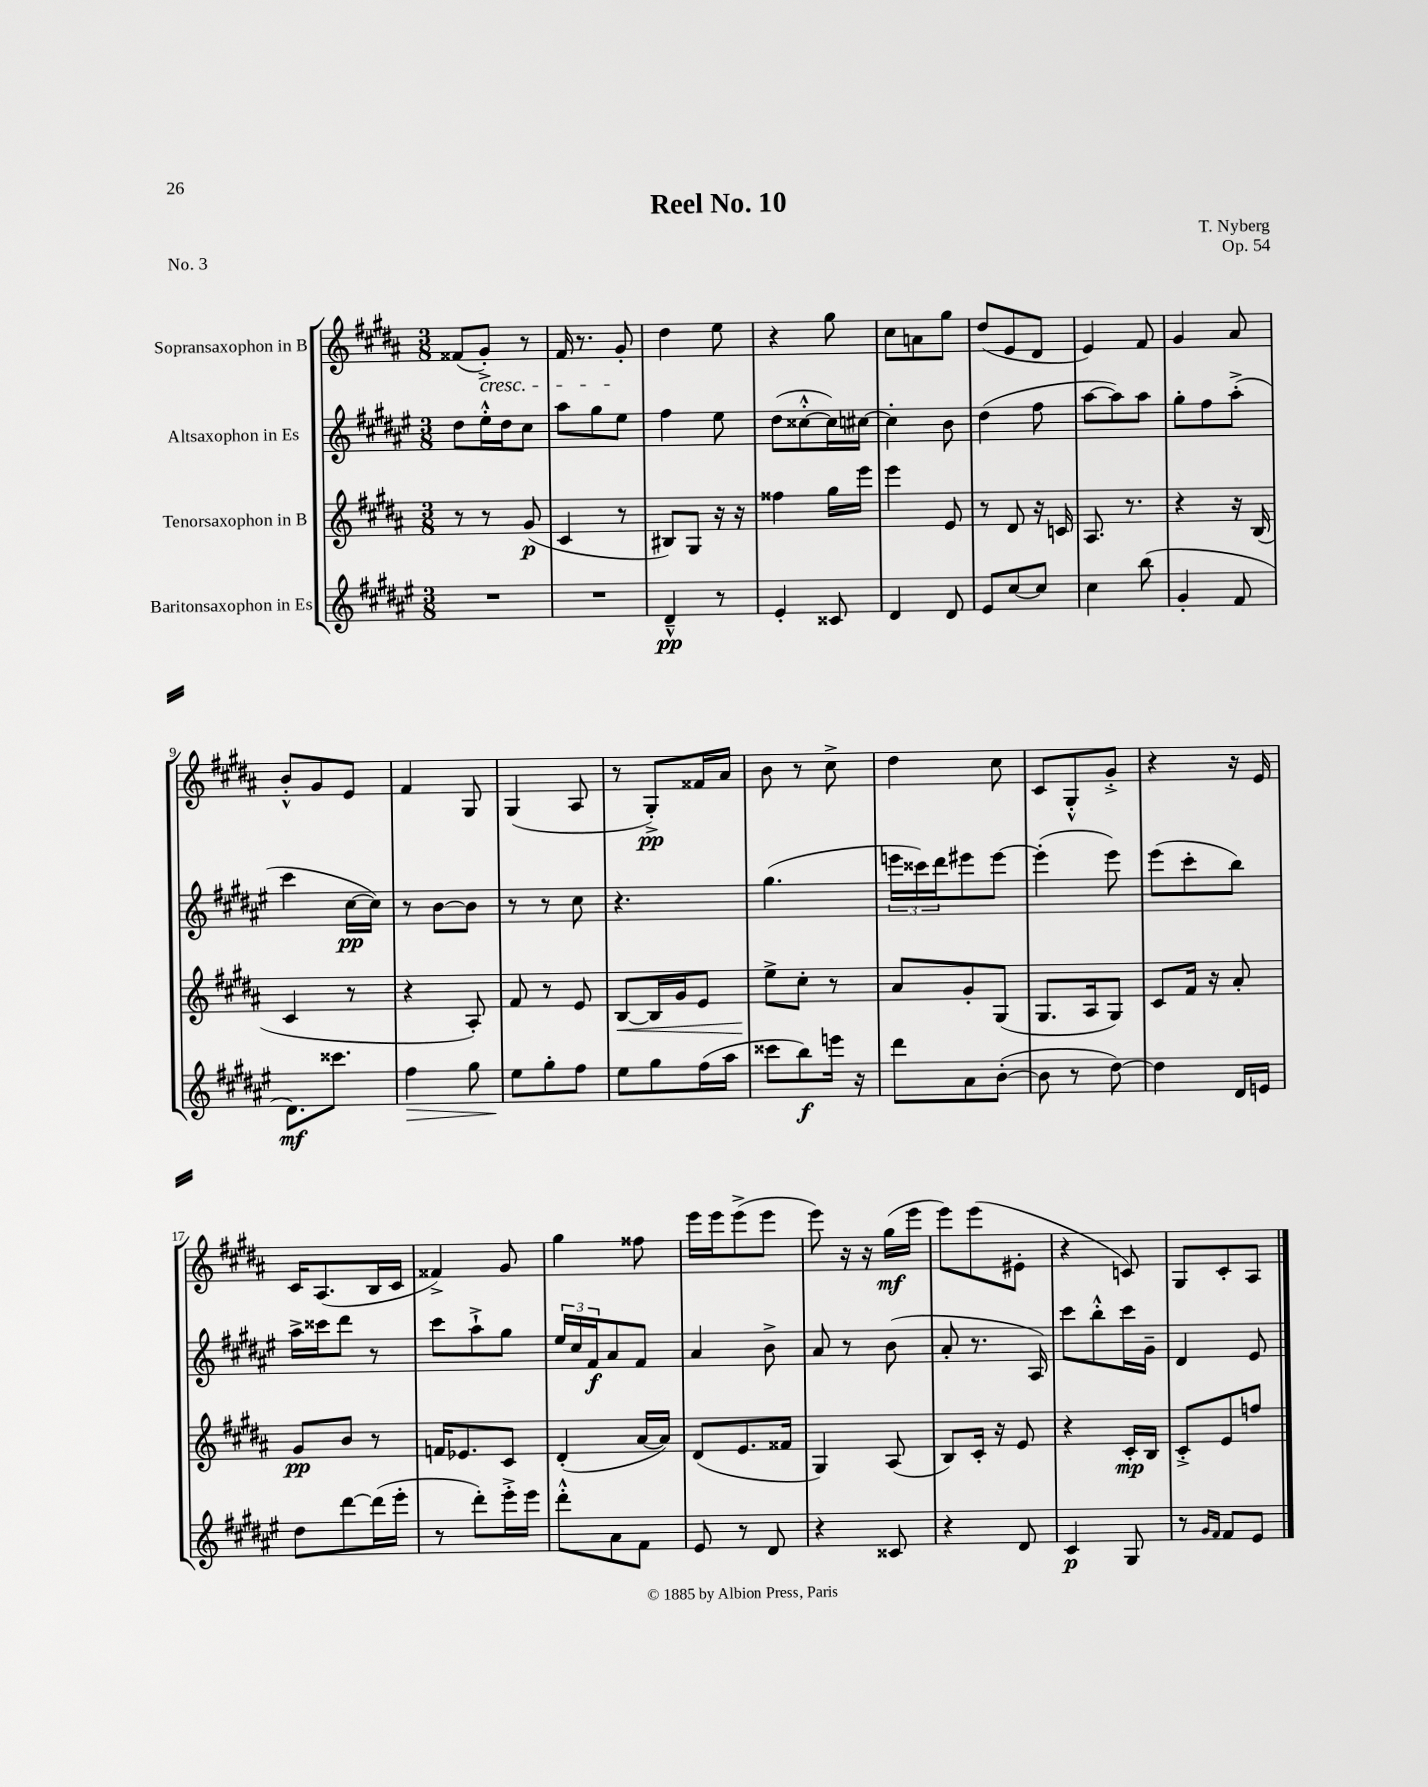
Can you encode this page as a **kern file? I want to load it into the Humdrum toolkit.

**kern	**kern	**kern	**kern
*staff4	*staff3	*staff2	*staff1
*clefG2	*clefG2	*clefG2	*clefG2
*k[f#c#g#d#a#e#]	*k[f#c#g#d#a#]	*k[f#c#g#d#a#e#]	*k[f#c#g#d#a#]
*M3/8	*M3/8	*M3/8	*M3/8
4.r	8r	8dd#	(8f##
.	8r	16ee#'^^	8g#'^)
.	.	16dd#	.
.	(8g#	8cc#	8r
=	=	=	=
4.r	4c#	8aa#	16f#
.	.	.	8.r
.	.	8gg#	.
.	8r	8ee#	8g#'
=	=	=	=
4d#~^^	8B#)	4ff#	4dd#
.	8G#	.	.
8r	16r	8ee#	8ee
.	16r	.	.
=	=	=	=
4e#'	4ff##	(8dd#	4r
.	.	[8cc##'^^	.
8c##	16gg#	16cc##])	8gg#
.	16eee	[16cc#	.
=	=	=	=
4d#	4eee	4cc#']	8cc#
.	.	.	8a
8d#	8e	8b	8gg#
=	=	=	=
8e#	8r	(4dd#	(8dd#
[8cc#	8d#	.	8e
8cc#]	16r	8ff#	8d#
.	16c	.	.
=	=	=	=
4cc#	8.A#	[8aa#	4e)
.	.	8aa#])	.
.	8.r	.	.
(8bb	.	8aa#	8f#
=	=	=	=
4g#'	4r	8gg#'	4g#
.	.	8ff#	.
8f#	16r	(8aa#'^	8a#
.	(16B	.	.
=	=	=	=
8.d#)	4c#	4ccc#	8b'^^
.	.	.	8g#
8.ccc##	.	.	.
.	8r	[16cc#	8e
.	.	16cc#])	.
=	=	=	=
4ff#	4r	8r	4f#
.	.	[8b	.
8gg#	8A#')	8b]	8G#
=	=	=	=
8ee#	8f#	8r	(4G#
8gg#'	8r	8r	.
8ff#	8e	8cc#	8A#
=	=	=	=
8ee#	[8B	4.r	8r
8gg#	16B]	.	8G#'^)
.	16g#	.	.
(16ff#	8e	.	16f##
16aa#	.	.	16a#
=	=	=	=
8ccc##	8ee^	(4.gg#	8b
8bb)	8cc#'	.	8r
16eee	8r	.	8cc#^
16r	.	.	.
=	=	=	=
8ddd#	8a#	24eee	4dd#
.	.	24ccc##)	.
.	.	24ddd#	.
8a#	8g#'	8eee#	.
([8b'	(8G#	[8eee#	8cc#
=	=	=	=
8b]	8.G#	(4eee#']	8c#
8r	.	.	8G#'^^
.	16A#	.	.
[8dd#)	8G#)	8eee#)	8g#'^
=	=	=	=
4dd#]	8c#	(8eee#	4r
.	16f#	8ccc#'	.
.	16r	.	.
16d#	8a#'	8bb)	16r
16e	.	.	16e
=	=	=	=
8dd#	8g#	16aa#^	16c#
.	.	16ccc##	(8.A#
[8ddd#	8b	8ddd#	.
(16ddd#]	8r	8r	16B
16eee#'	.	.	16c#
=	=	=	=
8r	16f	8ccc#	4f##^)
.	8.e-	.	.
8ddd#')	.	8aa#`^	.
16eee#'^	8c#	8gg#	8g#
16eee#	.	.	.
=	=	=	=
8ddd#'^^	(4d#'	24ee#	4gg#
.	.	24cc#	.
.	.	24f#	.
8a#	.	8a#	.
8f#	[16a#	8f#	8ff##
.	16a#])	.	.
=	=	=	=
8e#	(8d#	4a#	16eee
.	.	.	16eee
8r	8.e	.	(8eee^
8d#	.	8b^	8eee
.	16f##	.	.
=	=	=	=
4r	4G#)	8a#	8eee)
.	.	8r	16r
.	.	.	16r
8c##	(8A#	(8b	(16gg#
.	.	.	16eee
=	=	=	=
4r	8B)	8a#'	8eee)
.	16c#'	8.r	(8eee
.	16r	.	.
8d#	8e	.	8e#'
.	.	16A#)	.
=	=	=	=
4c#	4r	8ccc#	4r
.	.	8bb'^^	.
8G#	16c#'	16ccc#	8c)
.	16B	16g#~	.
=	=	=	=
8r	8c#'^	4d#	8G#
16qqg#	.	.	.
16qqf#	.	.	.
8f#	8e	.	8c#'
8e#	8ff	8e#	8A#
==	==	==	==
*-	*-	*-	*-
